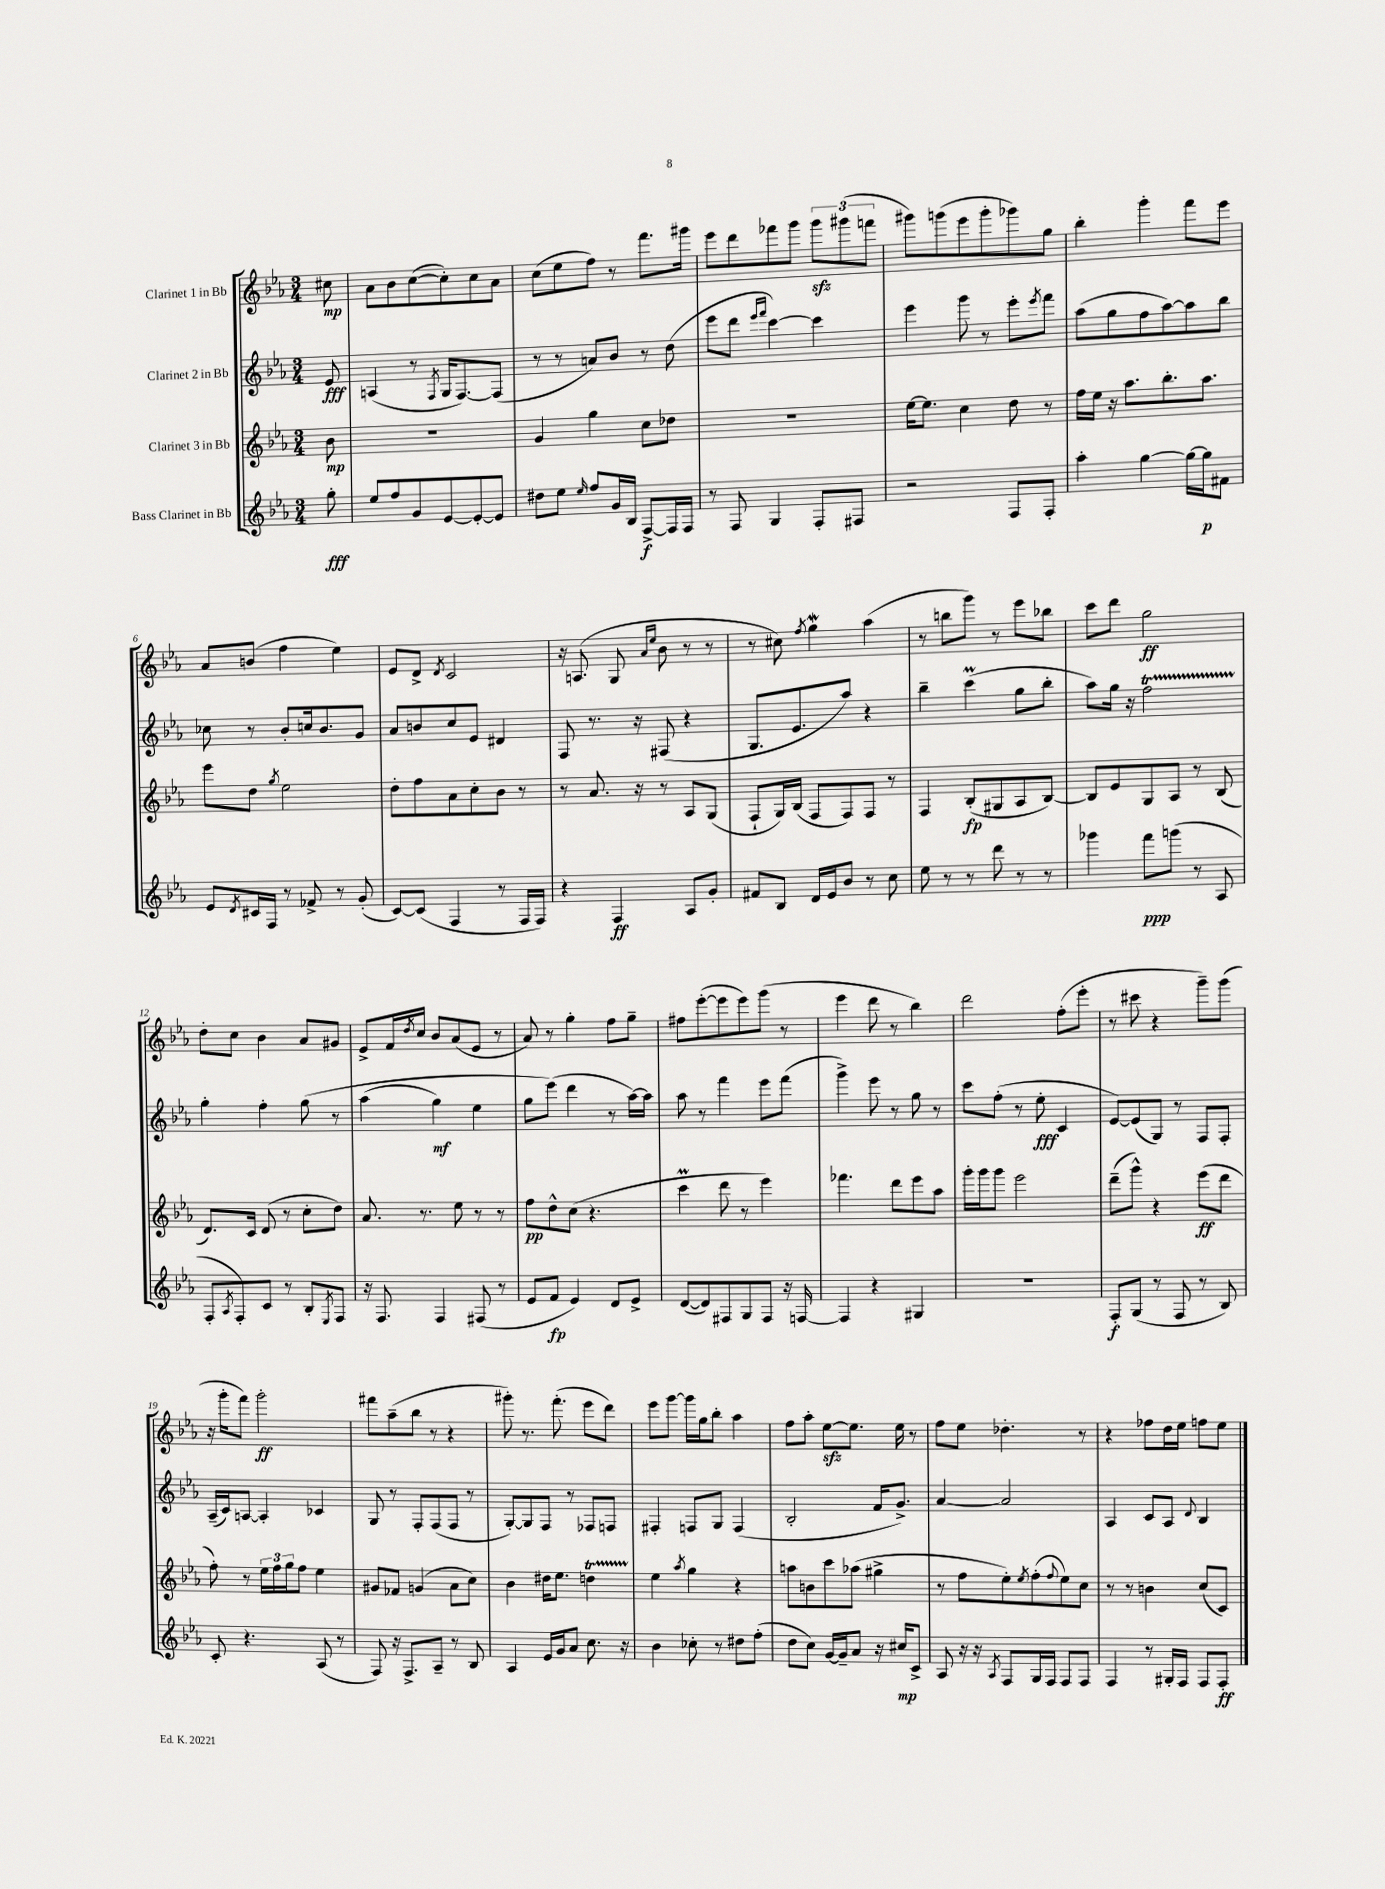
<<
\new StaffGroup <<
\new Staff = "s0" \with { instrumentName = "Clarinet 1 in Bb" } {
    \clef treble \key ees \major \numericTimeSignature \time 3/4 \partial 8
    cis''8\mp |
    aes'8 bes'8 c''8~( c''8-.) c''8 aes'8 |
    c''8( ees''8 f''8) r8 f'''8. gis'''16 |
    ees'''8 d'''8 fes'''8 g'''8 \tuplet 3/2 { g'''8\sfz gis'''8( f'''8 } |
    gis'''8) g'''8( ees'''8 g'''8-. ges'''8) g''8 |
    bes''4-. g'''4-. f'''8 ees'''8 |
    aes'8 b'8( f''4 ees''4) |
    ees'8 d'8-> \acciaccatura { d'8 } c'2 |
    r16 a8.( g8 \grace { aes'16 ees''16 } bes'8 r8 r8 |
    r8 cis''8) \acciaccatura { f''8 } g''4\mordent aes''4( |
    r8 b''8 g'''8) r8 ees'''8 bes''8 |
    c'''8 d'''8 g''2\ff |
    d''8-. c''8 bes'4 aes'8 gis'8 |
    ees'8-> f'16 \acciaccatura { d''8 } c''16 bes'8 aes'8( ees'8 r8 |
    aes'8) r8 g''4-. f''8 g''8-- |
    fis''8 ees'''8~-.( ees'''8 ees'''8) g'''8( r8 |
    ees'''4 d'''8 r8 bes''4) |
    d'''2 f''8-.( ees'''8-. |
    r8 cis'''8 r4 g'''8--) g'''8( |
    r16 g'''16-. f'''8) g'''2-.\ff |
    fis'''8 aes''8--( bes''8 r8 r4 |
    gis'''8-.) r8. f'''8.-.( ees'''8 d'''8) |
    ees'''8 g'''8~ g'''16 g''16 bes''8-. aes''4 |
    f''8 aes''8-. ees''8~\sfz ees''8. ees''16 r8 |
    f''8 ees''8 des''4.-. r8 |
    r4 fes''8 d''16 ees''16 f''8 ees''8 \bar "|." |
}
\new Staff = "s1" \with { instrumentName = "Clarinet 2 in Bb" } {
    \clef treble \key ees \major \numericTimeSignature \time 3/4 \partial 8
    ees'8\fff |
    a4( r8 \acciaccatura { f8 } g16 f8.~) f8( |
    r8 r8 a'8) bes'8 r8 d''8( |
    ees'''8 d'''8 \grace { ees'''16 f'''16 } c'''4~) c'''4 |
    ees'''4 g'''8 r8 ees'''8-. \acciaccatura { ees'''8 } f'''8 |
    aes''8( g''8 f''8 aes''8~) aes''8 bes''8 |
    ces''8 r8 bes'8-. c''16 bes'8. g'8 |
    aes'8 b'8 c''8 ees'8 dis'4 |
    f8 r8. r16 fis8( r4 |
    g8. ees'8. aes''8) r4 |
    bes''4-- c'''4\prall( g''8 bes''8-. |
    aes''8) g''16 r16 f''2\startTrillSpan |
    g''4-.\stopTrillSpan f''4-. g''8\( r8 |
    aes''4( g''4\mf) ees''4 |
    g''8 ees'''8(\) d'''4 r8 aes''16~) aes''16 |
    aes''8 r8 f'''4 ees'''8 f'''8( |
    g'''4->) ees'''8 r8 g''8 r8 |
    c'''8 f''8-.( r8 ees''8-.\fff c'4 |
    ees'8~) ees'8( g8) r8 f8 f8-. |
    aes16--( c'16) a8~ a4-. ces'4 |
    g8 r8 f8-. f8( f8 r8 |
    g8~-.) g8 f8 r8 fes8 f8 |
    fis4-. f8 g8 f4( |
    bes2-. f'16 g'8.->) |
    aes'4~ aes'2 |
    aes4 c'8 aes8 \appoggiatura { d'8 } bes4 \bar "|." |
}
\new Staff = "s2" \with { instrumentName = "Clarinet 3 in Bb" } {
    \clef treble \key ees \major \numericTimeSignature \time 3/4 \partial 8
    bes'8\mp |
    R2. |
    g'4 g''4 c''8 des''8 |
    R2. |
    ees''16~ ees''8. c''4 d''8 r8 |
    f''16 ees''16 r16 aes''8. bes''8.-. aes''8. |
    ees'''8 d''8 \acciaccatura { g''8 } ees''2 |
    d''8-. f''8 aes'8 c''8-. bes'8 r8 |
    r8 aes'8. r16 r8 aes8 g8( |
    f8-! g16) bes16( f8 f8) f8 r8 |
    f4 bes8-.\fp( gis8 aes8 bes8~) |
    bes8 ees'8 g8 aes8 r8 bes8( |
    d'8.) c'16 d'8( r8 c''8-. d''8) |
    aes'8. r8. ees''8 r8 r8 |
    f''8\pp d''8-^ c''8( r4. |
    c'''4\prall d'''8 r8 ees'''4) |
    fes'''4. d'''8 ees'''8 aes''8 |
    g'''16-. g'''16 g'''8 ees'''2 |
    d'''8--( g'''8-^) r4 ees'''8\ff( d'''8 |
    f''8-.) r8 \tuplet 3/2 { ees''16 f''16 g''16 } f''8 ees''4 |
    gis'8 fes'8 g'4( aes'8 c''8) |
    bes'4 dis''16 ees''8. d''4\startTrillSpan |
    ees''4\stopTrillSpan \acciaccatura { aes''8 } g''4 r4 |
    a''8 b'8 c'''8 aes''8( gis''4-> |
    r8 f''8 ees''8-.) \acciaccatura { ees''8 } f''8-.( \appoggiatura { f''8 } ees''8) c''8 |
    r8 r8 b'4 c''8( c'8) \bar "|." |
}
\new Staff = "s3" \with { instrumentName = "Bass Clarinet in Bb" } {
    \clef treble \key ees \major \numericTimeSignature \time 3/4 \partial 8
    g''8-.\fff |
    ees''8 f''8 g'8 ees'8~ ees'8~-. ees'8 |
    dis''8 ees''8 \grace { ees''16 } f''8 g'16 bes16 f8~->\f f16 f16 |
    r8 f8 g4 f8-. fis8 |
    r2 f8 f8-. |
    aes''4-. g''4~ g''16~ g''16\p fis'8 |
    ees'8 \acciaccatura { d'8 } cis'16 f16 r8 fes'8-> r8 g'8-.( |
    c'8~) c'8( f4 r8 f16 f16) |
    r4 f4\ff aes8 g'8-. |
    fis'8 bes8 d'16 ees'16 bes'8 r8 c''8 |
    ees''8 r8 r8 d'''8 r8 r8 |
    ges'''4 f'''8\ppp g'''8( r8 aes8 |
    f8-. \acciaccatura { aes8 } f8-.) c'8 r8 bes8-. \acciaccatura { ees8 } f8 |
    r16 f8. f4 fis8( r8 |
    ees'8 f'8\fp ees'4) d'8 ees'8-> |
    d'8~( d'8) fis8 g8 fis8 r16 f16~ |
    f4 r4 gis4 |
    R2. |
    f8-.\f g8( r8 f8 r8 bes8) |
    c'8-. r4. aes8( r8 |
    f8) r16 f8.-> aes8-- r8 bes8 |
    aes4 ees'16 g'16 aes'8 c''8. r16 |
    bes'4 ces''8-. r8 dis''8 f''8-.( |
    d''8 c''8) g'16~ g'16-- aes'8 r16 cis''16\mp c'8-> |
    aes8 r16 r16 \acciaccatura { aes8 } f8 g16 f16 f8 f8 |
    f4 r8 gis16-. f16 f8 f8-.\ff \bar "|." |
}
>>
>>
